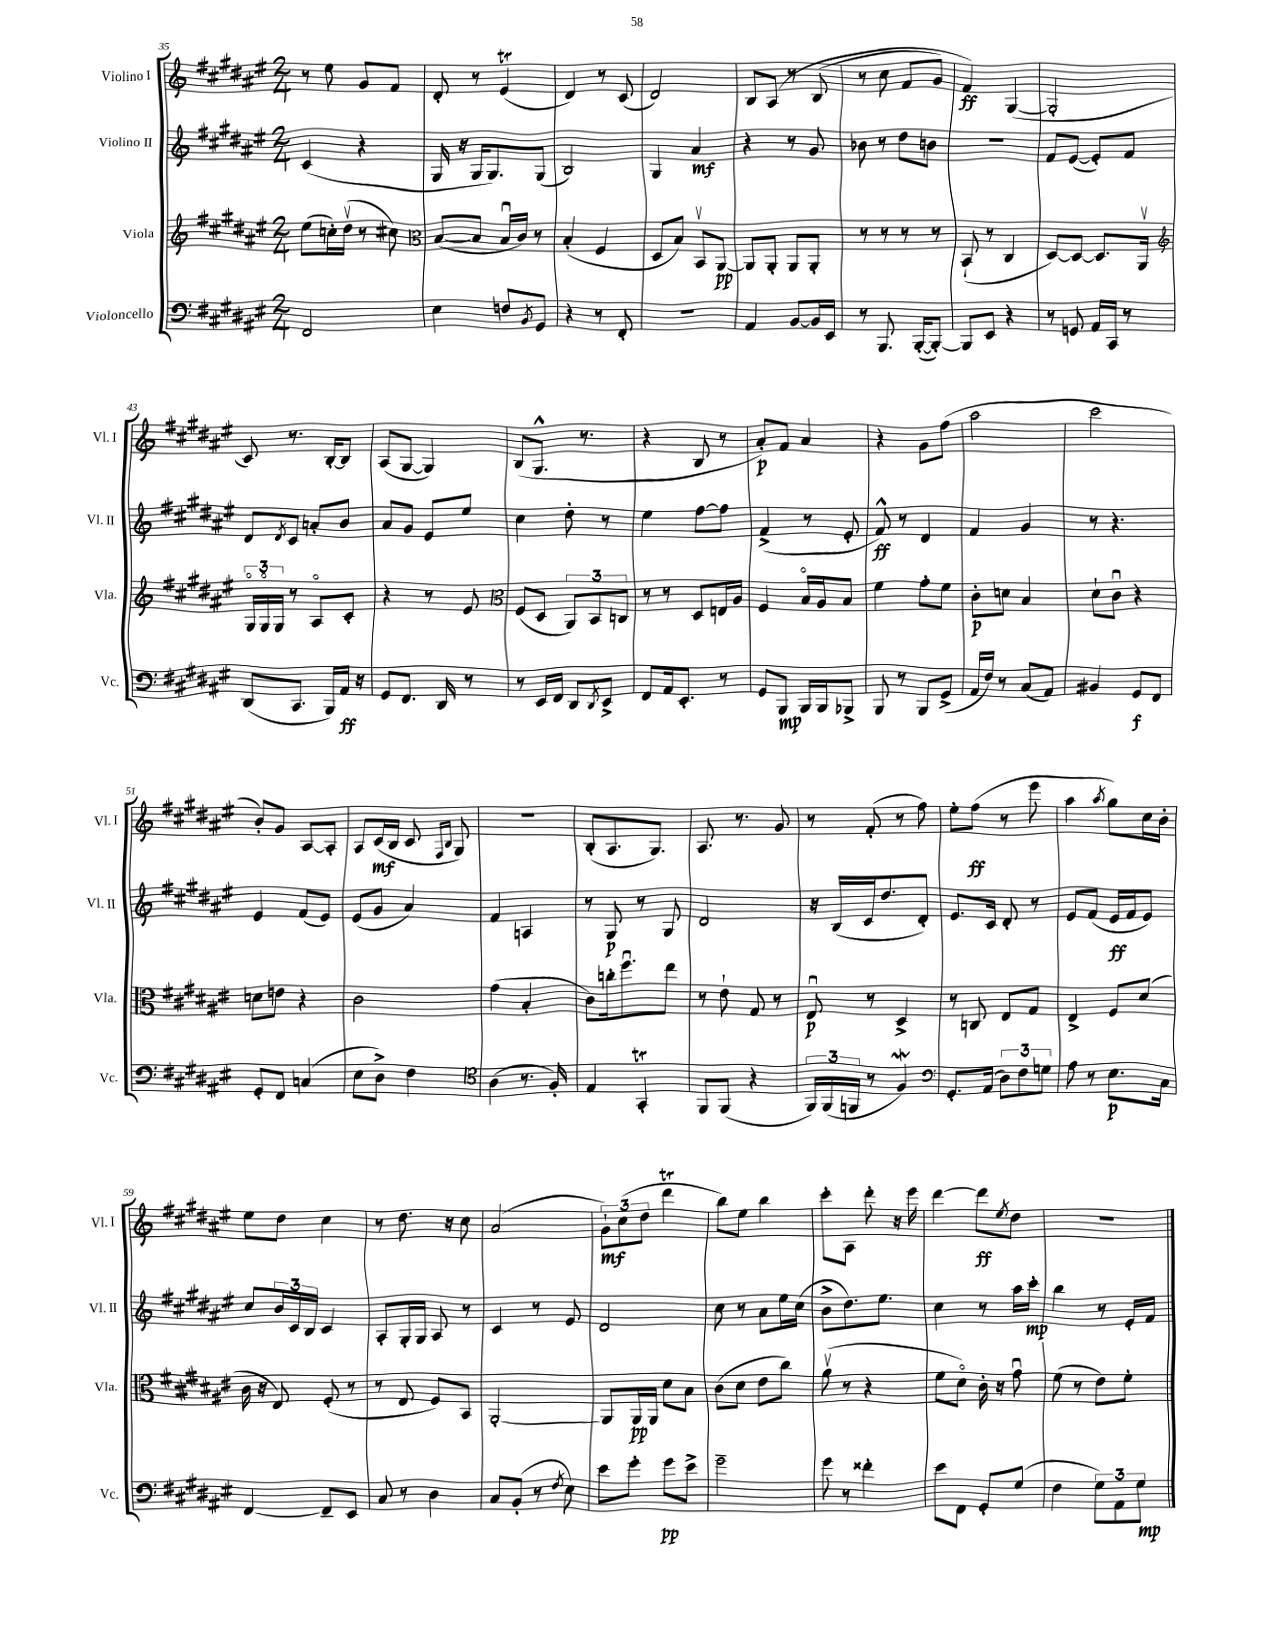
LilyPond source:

<<
\new StaffGroup <<
\new Staff = "s0" \with { instrumentName = "Violino I" shortInstrumentName = "Vl. I" } {
    \clef treble \key fis \major \numericTimeSignature \time 2/4
    r8 eis''8 gis'8 fis'8 |
    dis'8-. r8 eis'4\trill( |
    dis'4) r8 cis'8( |
    dis'2) |
    b8 ais8\( r8 b8( |
    r8 cis''8 fis'8 gis'8) |
    fis'4\ff\) gis4~( |
    gis2-. |
    cis'8) r8. b16~-. b8 |
    ais8( gis8~ gis4) |
    b8( gis8.-^ r8. |
    r4 b8 r8 |
    ais'8-.\p) fis'8 ais'4 |
    r4 gis'8 fis''8( |
    ais''2 |
    cis'''2 |
    b'8-.) gis'8 ais8~ ais8-. |
    ais8 cis'16\mf( b16 cis'8 \grace { fis16 b16 } gis8) |
    R2 |
    b8-.( ais8. gis8.) |
    ais8. r8. gis'8 |
    r8 fis'8-.( r8 fis''8) |
    eis''8-. fis''8\ff( r8 eis'''8 |
    ais''4 \acciaccatura { ais''8 } gis''8) cis''16 b'16-. |
    eis''8 dis''8 cis''4 |
    r8 dis''8. r16 cis''8 |
    ais'2( |
    \tuplet 3/2 { gis'8-!\mf) cis''8( dis''8 } dis'''4\trill |
    b''8) eis''8 b''4 |
    cis'''8-. ais8 dis'''8-. r16 eis'''16 |
    dis'''4~ dis'''8\ff \acciaccatura { eis''8 } dis''8 |
    R2 \bar "|." |
}
\new Staff = "s1" \with { instrumentName = "Violino II" shortInstrumentName = "Vl. II" } {
    \clef treble \key fis \major \numericTimeSignature \time 2/4
    cis'4( r4 |
    gis16 r16 gis16 gis8.) gis8( |
    b2) |
    gis4 ais'4\mf |
    r4 r8 gis'8 |
    bes'8 r8 dis''8 b'8 |
    R2 |
    fis'8 eis'8~( eis'8-.) fis'8 |
    dis'8 \acciaccatura { dis'8 } cis'8 a'8-. b'8 |
    ais'8 gis'8 eis'8 eis''8 |
    cis''4 dis''8-. r8 |
    eis''4 fis''8~ fis''8 |
    fis'4->( r8 eis'8-. |
    fis'8-^\ff) r8 dis'4 |
    fis'4 gis'4 |
    r8 r4. |
    eis'4 fis'8( eis'8) |
    eis'8( gis'8 ais'4) |
    fis'4 a4 |
    r8 gis8\p r8 gis8 |
    dis'2 |
    r16 b16( cis'16 dis''8. dis'8-.) |
    eis'8. cis'16 dis'8-. r8 |
    eis'8 fis'8( eis'16\ff fis'16 eis'8) |
    cis''8 \tuplet 3/2 { b'16 cis'16 b16 } cis'4 |
    ais8-. gis16-. gis16 ais8 r8 |
    cis'4 r8 eis'8 |
    dis'2 |
    cis''8 r8 ais'8 eis''16 cis''16( |
    b'8-> dis''8.) eis''8. |
    cis''4 r8 ais''16 cis'''16-.\mp |
    b''4 r8 eis'16-. fis'16 \bar "|." |
}
\new Staff = "s2" \with { instrumentName = "Viola" shortInstrumentName = "Vla." } {
    \clef treble \key fis \major \numericTimeSignature \time 2/4
    eis''8( c''16-.) dis''16\upbow( r8 cis''8) |
    \clef alto b8~( b8 b16\downbow cis'16) r8 |
    b4-.( fis4 |
    dis8 b8) b,8\upbow ais,8~\pp |
    ais,8 ais,8-. ais,8 ais,8-. |
    r8 r8 r8 r8 |
    b,8-!( r8 cis4 |
    dis8~) dis8~ dis8. ais,16\upbow |
    \clef treble \tuplet 3/2 { gis16\flageolet gis16\flageolet gis16 } r8 ais8\flageolet cis'8-. |
    r4 r8 eis'8 |
    \clef alto fis8( dis8 \tuplet 3/2 { ais,8) b,8 c8 } |
    r8 r8 dis8 e16 ais16 |
    fis4 b16\flageolet ais16 b8 |
    fis'4 gis'8-. fis'8 |
    cis'8-.\p d'8 b4 |
    dis'8-! cis'8\downbow r4 |
    d'8 e'8 r4 |
    cis'2 |
    gis'4( b4-. |
    cis'8) c''16-. fis''8.\downbow eis''8 |
    r8 eis'8-! gis8 r8 |
    eis8\downbow\p r8 dis4-> |
    r8 c8 eis8 gis8 |
    eis4-> fis8 dis'8( |
    cis'16 r16 eis8) fis8-.( r8 |
    r8 eis8 fis8) b,8 |
    ais,2~-. |
    ais,8 ais,16\pp ais,16 dis'8 b8 |
    cis'8( dis'8 eis'8 cis''8) |
    ais'8\upbow( r8 r4 |
    fis'8 dis'8\flageolet) cis'16-. r16 gis'8\downbow |
    fis'8( r8 eis'8) fis'8-. \bar "|." |
}
\new Staff = "s3" \with { instrumentName = "Violoncello" shortInstrumentName = "Vc." } {
    \clef bass \key fis \major \numericTimeSignature \time 2/4
    fis,2 |
    eis4 f8 \acciaccatura { b,8 } gis,8 |
    r4 r8 fis,8-. |
    r2 |
    ais,4 b,8~ b,16 eis,16 |
    r8 b,,8. b,,16~-.( b,,8~-.) |
    b,,8 eis,8 r4 |
    r8 g,8 ais,16 cis,16 r8 |
    dis,8( cis,8. b,,16) ais,16\ff r16 |
    gis,8 fis,8. dis,16 r8 |
    r8 eis,16 fis,16 dis,8 \acciaccatura { dis,8 } eis,8-> |
    fis,8 ais,16 eis,8.-. r8 |
    gis,8 b,,8\mp b,,16 b,,16 bes,,8-> |
    b,,8 r8 b,,8 gis,8->( |
    ais,16 fis16) r8 cis8( ais,8) |
    bis,4 gis,8\f fis,8 |
    gis,8-. fis,8 c4( |
    eis8 dis8->) fis4 |
    \clef tenor ais4( r8. fis16-.) |
    eis4 gis,4-.\trill |
    fis,8 fis,8( r4 |
    \tuplet 3/2 { fis,16) fis,16( f,16 } r8 fis4\mordent) |
    \clef bass gis,8.-. ais,16( \tuplet 3/2 { dis8) fis8 g8 } |
    ais8 r8 eis8.\p cis16 |
    fis,4~ fis,8-- eis,8 |
    cis8 r8 dis4 |
    cis8 b,8-.( r8 \acciaccatura { fis8 } eis8) |
    eis'8 gis'8-. gis'8\pp eis'8-> |
    gis'2-- |
    gis'8 r8 fisis'4-. |
    eis'8 fis,8 gis,8-. gis8( |
    fis4 \tuplet 3/2 { gis8) ais,8 gis8\mp } \bar "|." |
}
>>
>>
\layout { \context { \Score currentBarNumber = #35 } }
